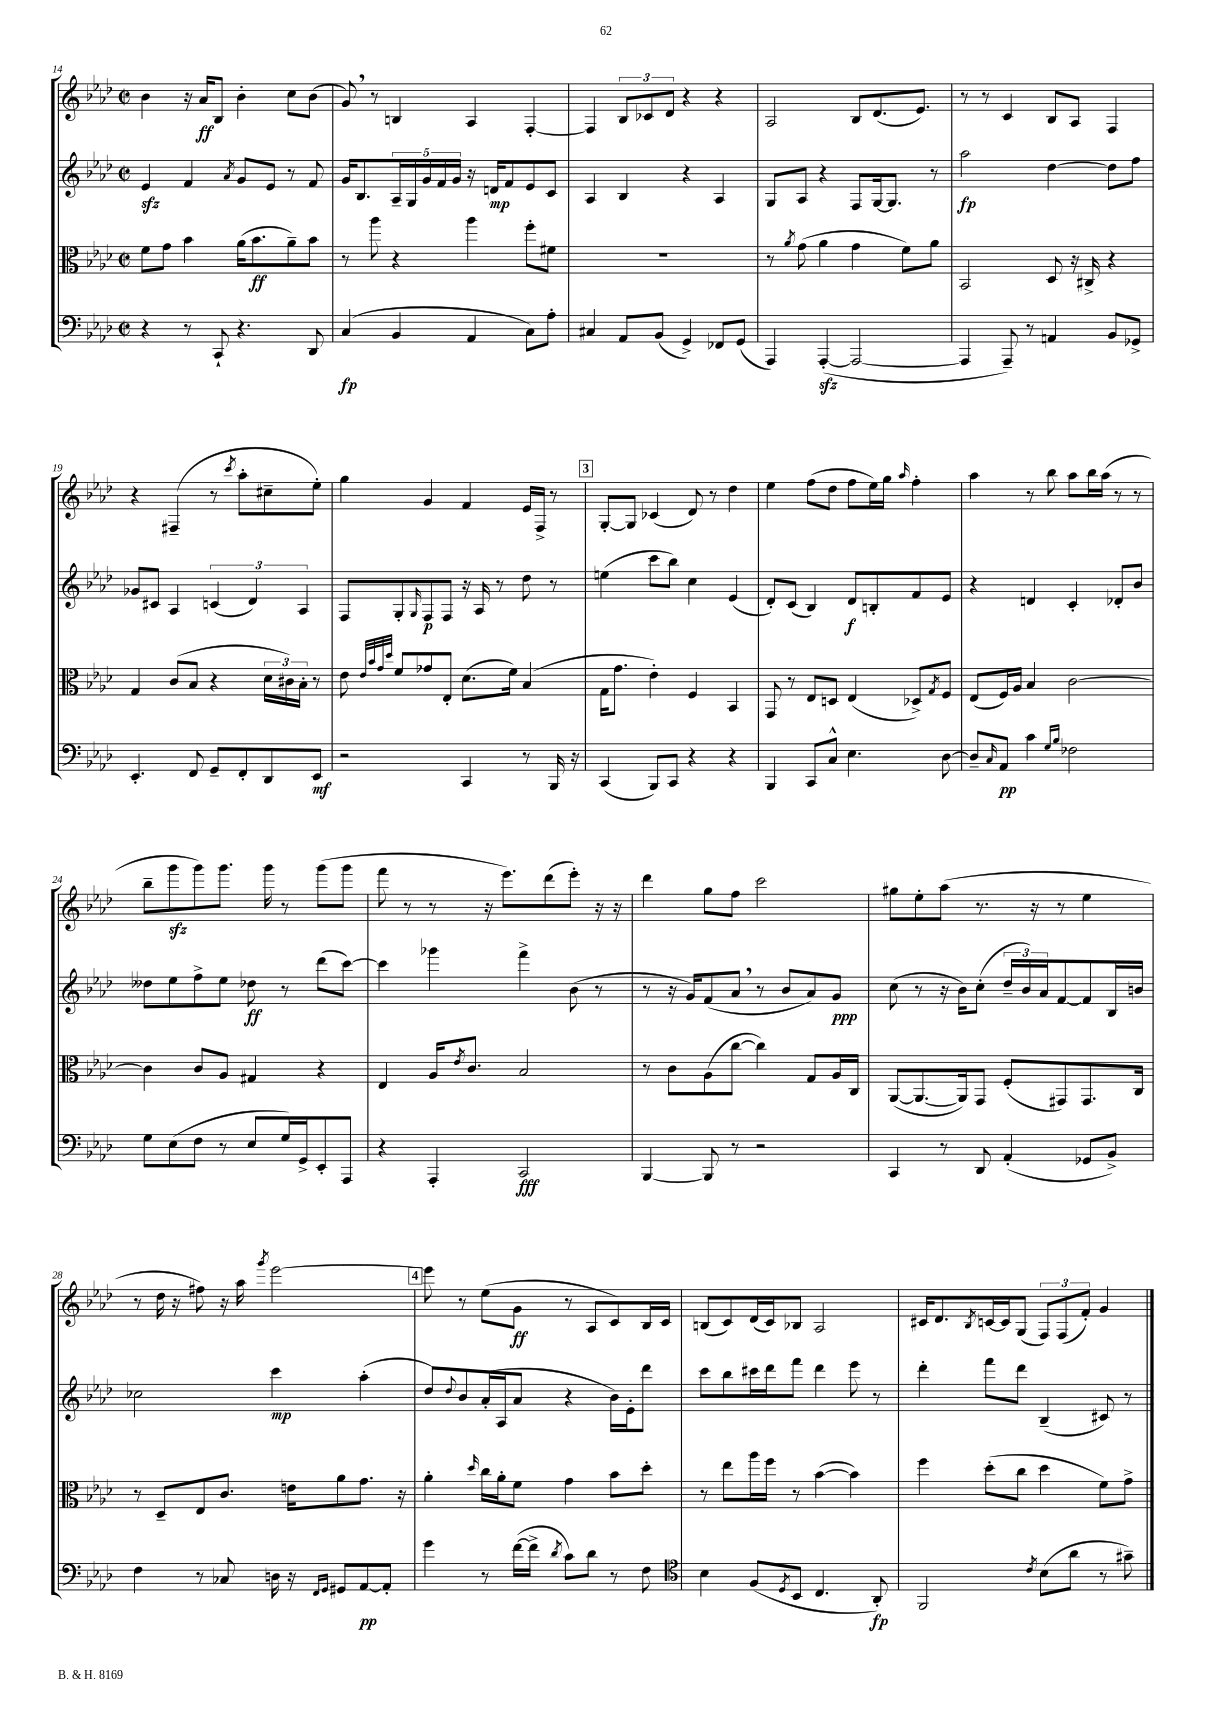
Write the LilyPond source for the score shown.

<<
\new StaffGroup <<
\new Staff = "s0" {
    \clef treble \key aes \major \defaultTimeSignature \time 2/2
    bes'4 r16 aes'16\ff bes8 bes'4-. c''8 bes'8( |
    g'8) \breathe r8 b4 aes4 f4~-. |
    f4 \tuplet 3/2 { bes8 ces'8 des'8 } r4 r4 |
    aes2 bes8 des'8.( ees'8.) |
    r8 r8 c'4 bes8 aes8 f4 |
    r4 fis4--( r8 \acciaccatura { c'''8 } aes''8-. cis''8-- ees''8-.) |
    g''4 g'4 f'4 ees'16 f16-> r8 |
    \mark \markup { \box "3" } g8~-. g8 ces'4( des'8) r8 des''4 |
    ees''4 f''8( des''8 f''8 ees''16) g''16 \grace { aes''16 } f''4-. |
    aes''4 r8 bes''8 aes''8 bes''16 aes''16( r8 r8 |
    bes''8-- g'''8\sfz g'''8) g'''8. g'''16 r8 g'''8( g'''8 |
    f'''8 r8 r8 r16 ees'''8.) des'''8( ees'''8-.) r16 r16 |
    des'''4 g''8 f''8 c'''2 |
    gis''8 ees''8-. aes''8( r8. r16 r8 ees''4 |
    r8 des''16 r16 fis''8) r16 aes''16 \acciaccatura { g'''8 } ees'''2~ |
    \mark \markup { \box "4" } ees'''8 r8 ees''8( g'8\ff r8 aes8 c'8) bes16 c'16 |
    b8( c'8) des'16( c'16) bes8 aes2 |
    cis'16 des'8. \acciaccatura { bes8 } c'16~ c'16 g8( \tuplet 3/2 { f8) f8( f'8-.) } g'4 \bar "|." |
}
\new Staff = "s1" {
    \clef treble \key aes \major \defaultTimeSignature \time 2/2
    ees'4\sfz f'4 \acciaccatura { aes'8 } g'8 ees'8 r8 f'8 |
    g'16 bes8. \tuplet 5/4 { aes16-- g16 g'16 f'16 g'16 } r16 d'16\mp f'8 ees'8 c'8 |
    aes4 bes4 r4 aes4 |
    g8 aes8 r4 f8 g16~ g8. r8 |
    aes''2\fp des''4~ des''8 f''8 |
    ges'8 cis'8 aes4 \tuplet 3/2 { c'4( des'4) aes4 } |
    f8 g8-. \grace { g16 } f8\p f8 r16 aes16 r8 des''8 r8 |
    \mark \markup { \box "3" } e''4( c'''8 bes''8) c''4 ees'4( |
    des'8-.) c'8( bes4) des'8\f b8-. f'8 ees'8 |
    r4 d'4 c'4-. des'8-. bes'8 |
    deses''8 ees''8 f''8-> ees''8 des''8\ff r8 des'''8( c'''8~) |
    c'''4 ges'''4 f'''4-> bes'8( r8 |
    r8 r16 g'16) f'8( aes'8 \breathe r8 bes'8 aes'8) g'8\ppp |
    c''8( r8 r16 bes'16) c''8-.( \tuplet 3/2 { des''16-- bes'16) aes'16 } f'8~ f'8 bes16 b'16 |
    ces''2 c'''4\mp aes''4-.( |
    \mark \markup { \box "4" } des''8) \appoggiatura { des''8 } bes'8 aes'16-.( aes16 aes'8 r4 bes'16) ees'16-. des'''8 |
    c'''8 bes''8 cis'''16 des'''16 f'''8 des'''4 ees'''8 r8 |
    des'''4-. f'''8 des'''8 bes4--( cis'8) r8 \bar "|." |
}
\new Staff = "s2" {
    \clef alto \key aes \major \defaultTimeSignature \time 2/2
    f'8 g'8 bes'4 aes'16( bes'8.\ff aes'8--) bes'8 |
    r8 aes''8 r4 aes''4 f''8-. fis'8 |
    R1 |
    r8 \acciaccatura { aes'8 } g'8( aes'4 g'4 f'8) aes'8 |
    bes,2 des8 r16 cis16-> r4 |
    g4 c'8( bes8 r4 \tuplet 3/2 { des'16 cis'16) bes16-. } r8 |
    ees'8 \grace { ees'32 bes'32 g'32 des''32 } f'8 ges'8 ees8-. des'8.( f'16) bes4( |
    \mark \markup { \box "3" } g16 g'8. ees'4-.) f4 bes,4 |
    g,8 r8 ees8 d8 ees4( des8->) \acciaccatura { g8 } f8 |
    ees8( f16) aes16 bes4 c'2~ |
    c'4 c'8 aes8 gis4 r4 |
    ees4 aes16 \acciaccatura { ees'8 } c'8. bes2 |
    r8 c'8 aes8( c''8~ c''4) g8 aes16 c16 |
    aes,8~( aes,8.~ aes,16) g,8 f8-.( gis,8) gis,8. c16 |
    r8 des8-- ees8 c'8. e'16 aes'8 g'8. r16 |
    \mark \markup { \box "4" } aes'4-. \grace { des''16 } c''16 aes'16-. f'8 g'4 bes'8 des''8-. |
    r8 ees''8 aes''16 f''16 r8 bes'4~( bes'4) |
    f''4 des''8-.( c''8 des''4 f'8) g'8-> \bar "|." |
}
\new Staff = "s3" {
    \clef bass \key aes \major \defaultTimeSignature \time 2/2
    r4 r8 c,8-! r4. des,8 |
    c4\fp( bes,4 aes,4 c8) aes8-. |
    cis4 aes,8 bes,8( g,4->) fes,8 g,8( |
    aes,,4) aes,,4~-.\sfz( aes,,2~ |
    aes,,4 aes,,8--) r8 a,4 bes,8 ges,8-> |
    ees,4.-. f,8 g,8-- f,8-. des,8 ees,8\mf |
    r2 c,4 r8 bes,,16 r16 |
    \mark \markup { \box "3" } c,4( bes,,8) c,8 r4 r4 |
    bes,,4 c,8 c8-^ ees4. des8~ |
    des8-- \grace { c16 } aes,8\pp c'4 \grace { g16 bes16 } fes2 |
    g8 ees8( f8 r8 ees8 g16) g,16-> ees,8-. aes,,8 |
    r4 aes,,4-. c,2\fff |
    bes,,4~ bes,,8 r8 r2 |
    c,4 r8 des,8 aes,4-.( ges,8 bes,8->) |
    f4 r8 ces8 d16 r16 \grace { f,16 g,16 } gis,8 aes,8~\pp aes,8-. |
    \mark \markup { \box "4" } g'4 r8 f'16~( f'16-> \acciaccatura { des'8 } c'8) des'8 r8 f8 |
    \clef tenor bes4 f8( \acciaccatura { des8 } bes,8 c4. aes,8-.\fp) |
    f,2 \acciaccatura { c'8 } bes8( aes'8 r8 gis'8--) \bar "|." |
}
>>
>>
\layout { \context { \Score currentBarNumber = #14 } }
